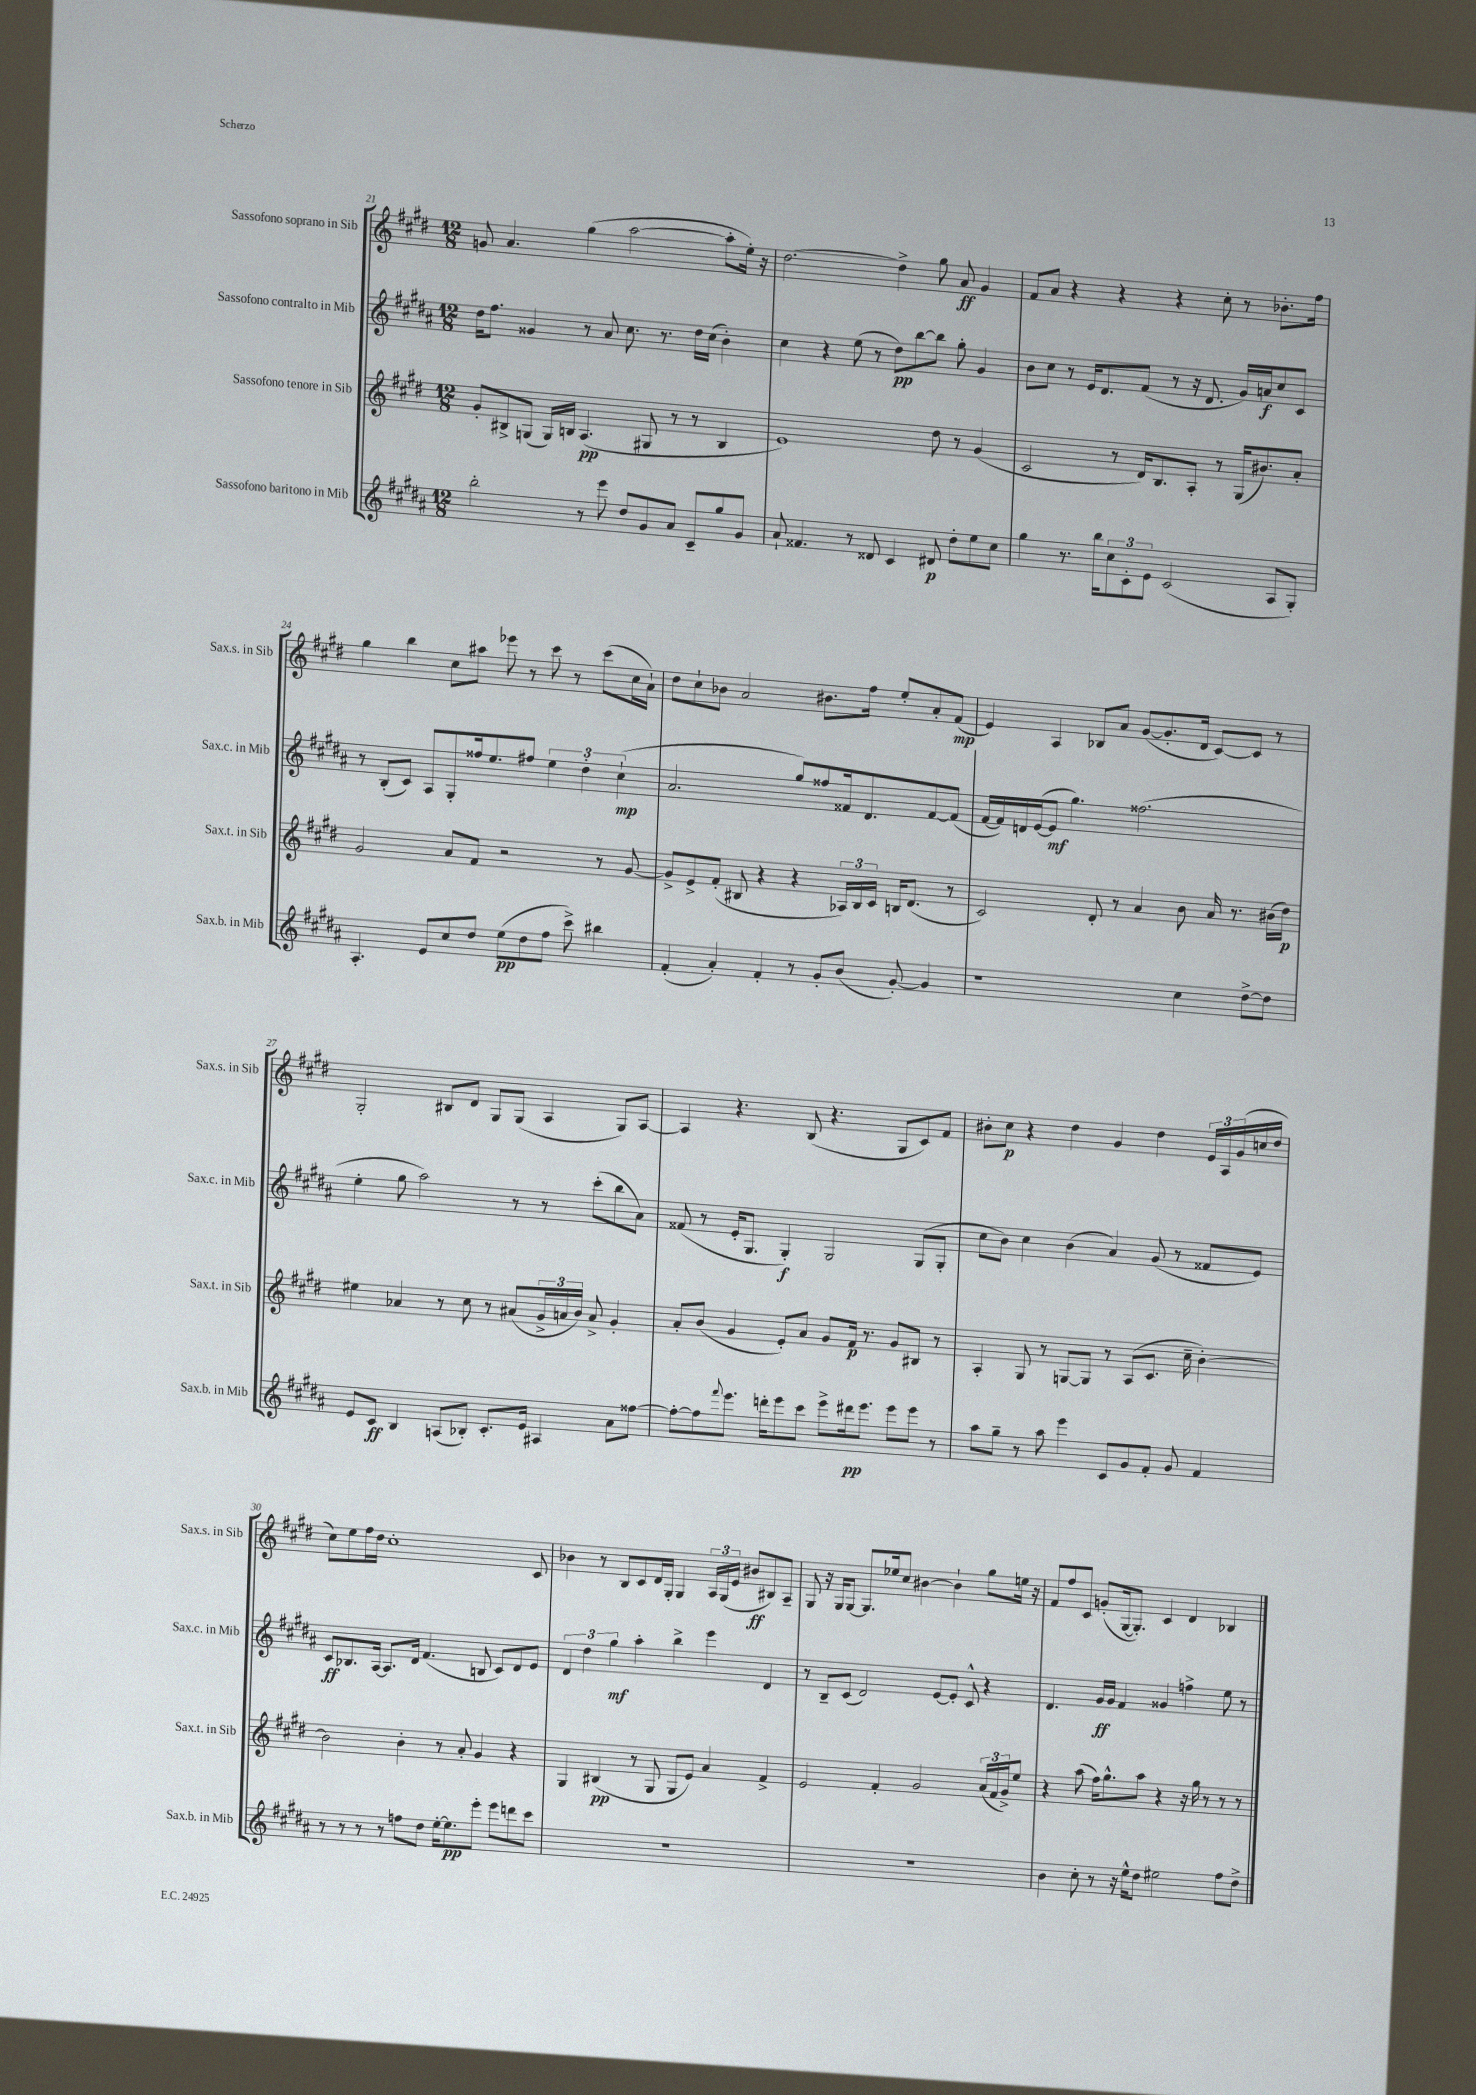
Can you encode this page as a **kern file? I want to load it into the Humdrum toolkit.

**kern	**kern	**kern	**kern
*staff4	*staff3	*staff2	*staff1
*clefG2	*clefG2	*clefG2	*clefG2
*k[f#c#g#d#a#]	*k[f#c#g#d#]	*k[f#c#g#d#a#]	*k[f#c#g#d#]
*M12/8	*M12/8	*M12/8	*M12/8
2bb'	8g#'	16dd#	8g
.	.	8.ff#	.
.	8B#^	.	4.a
.	(8G	4g##	.
.	16G)	.	.
.	16B	.	.
8r	(4.A	8r	(4gg#
8eee	.	8a#	.
8dd#	.	8.cc#	[2aa
8g#	8G#	.	.
.	.	8.r	.
8a#	8r	.	.
8c#~	8r	16dd#	.
.	.	(16cc#	.
8gg#	4B	4b')	8aa']
8g#	.	.	16ee')
.	.	.	16r
=	=	=	=
8a#`	1e)	4cc#	[2.dd#
4.f##	.	.	.
.	.	4r	.
8r	.	(8ee	.
8d##	.	8r	.
4c#	.	8dd#)	4dd#^]
.	.	[8bb	.
8d#	8dd#	8bb]	8gg#
8dd#'	8r	8gg#'	8a
8ee	(4g#	4g#	4g#
8cc#	.	.	.
=	=	=	=
4gg#	2c#	8b	8f#
.	.	8cc#	8a
8.r	.	8r	4r
.	.	16e	.
16bb	.	8.d#	.
12cc#	8r	.	4r
12c#'	.	.	.
.	16d#)	(8f#	.
12e	.	.	.
.	8.B	.	.
(2c#	.	8r	4r
.	8A'	16r	.
.	.	8.d#	.
.	8r	.	8cc#'
.	(16G#	16g#)	8r
.	8.b#)	16a	.
8A#	.	8cc#	8.b-'
8G#')	8a'	8c#	.
.	.	.	16ff#
=	=	=	=
4.A#'	2g#	8r	4gg#
.	.	(8B'	.
.	.	8c#)	4bb
8e	.	8A#	.
8cc#	8a	8G#'	8cc#
8dd#	8f#	16ff##	8aa#
.	.	8.ee	.
(8ee	2r	.	8eee-
8dd#	.	8ff#	8r
8ff#	.	6ee	8ccc#
8ccc#^)	.	.	8r
.	.	6dd#'	.
4bb#	8r	.	(8ccc#
.	.	(6cc#`	.
.	[8g#	.	16cc#
.	.	.	16a`)
=	=	=	=
(4f#'	8g#^]	2.a#	8dd#
.	8e^	.	8cc#`
4a#')	(8f#'	.	8b-
.	8B#	.	2a
4f#'	4r	.	.
8r	4r	8gg#)	.
8g#'	.	8ff##	8.b#
(8b	24A-)	16f##	.
.	24B#	.	.
.	.	8.d#	16ff#
.	24c#	.	.
[8g#')	16B	.	8ee'
.	(8.d#	.	.
4g#]	.	[8f##	8a'
.	8r	(8f##]	(8f#
=	=	=	=
1r	2c#)	[16f#	4e)
.	.	16f#])	.
.	.	16d	.
.	.	([16e	.
.	.	8e]	4A
.	.	4.gg#)	.
.	8d#'	.	8B-
.	8r	.	8a
.	4a	(2.ff##	([8g#
.	.	.	8.g#']
4cc#	8b	.	.
.	.	.	16d#
.	16a	.	[8c#)
.	8.r	.	.
[8dd#^	.	.	8c#]
8dd#]	(16b#	.	8r
.	16dd#)	.	.
=	=	=	=
8e	4ee#	4ee'	2G#'
8c#	.	.	.
4B	4a-	8gg#	.
.	.	2aa#)	.
(8A	8r	.	8B#
8B-')	8cc#	.	8d#
8.c#'	8r	.	8G#
.	(8a#	8r	(8G#
16e	.	.	.
4A#	24g#^	8r	4A
.	24a	.	.
.	24b)	.	.
.	8a^	(8ccc#'	.
8a#	4g#'	8bb	8G#)
[8ff##	.	8a#)	[8A
=	=	=	=
8ff##'_	8a'	(8f##	4A]
8ff##]	(8b	8r	.
8qqfff#	.	.	.
8.eee	4g#	16e'	4.r
.	.	8.G#	.
16ddd'	.	.	.
8eee	8e')	4G#')	.
8ccc#	8a	.	(8B
8eee^	8g#	2G#	4.r
16ddd#	16f#	.	.
8.eee	8.r	.	.
8eee	8g#	.	8G#
8eee	8B#	(8G#	8c#)
8r	8r	8G#'	8f#
=	=	=	=
8aa#	4A'	8cc#	8b#'
8gg#~	.	8b)	8cc#
8r	8G#	4cc#	4r
8aa#	8r	.	.
4eee	[8G	(4b	4dd#
.	8G]	.	.
8c#	8r	4a#)	4g#
8g#	(8A	.	.
8f#'	8.c#	(8g#	4dd#
8g#	.	8r	.
.	16cc#~	.	.
4f#	[4b')	8f##	24e
.	.	.	24A
.	.	.	(24g#
.	.	8e)	16cc
.	.	.	16dd#
=	=	=	=
8r	2b]	8c#	8cc#)
8r	.	8.B-	8ee
8r	.	.	16ff#
.	.	[16A#	16dd#
8r	.	8.A#]	1cc#'
8ff	4b'	.	.
.	.	16d#	.
8dd#	.	(4.f#	.
[16ee'	8r	.	.
8.ee]	.	.	.
.	8a'	.	.
8eee'	4g#	8B	.
8eee	.	8c#)	.
8ddd	4r	8d#	.
8ccc#	.	8e	8c#
=	=	=	=
1.r	4G#	6d#	4b-
.	.	6dd#	.
.	(4B#	.	8r
.	.	6gg#	.
.	.	.	8B
.	8r	4aa#'	8c#
.	8G#	.	16d#
.	.	.	16G#'
.	8G#	4bb^	4G#
.	8e)	.	.
.	4a	4eee	24A
.	.	.	(24G#
.	.	.	24e
.	.	.	8b#
.	4f#^	4d#	8B#)
.	.	.	8A~
=	=	=	=
1.r	2e	8r	8G#
.	.	8B~	16r
.	.	.	16G#
.	.	(8c#	[8G#
.	.	2d#)	8.G#]
.	4f#'	.	.
.	.	.	16ee-
.	.	.	8cc#
.	2g#	.	[4b#
.	.	[8e	.
.	.	8e']	4b#`]
.	.	8c#^^	.
.	(24a	4r	8gg#
.	24f#	.	.
.	24g#^)	.	.
.	8ee	.	16ee
.	.	.	16r
=	=	=	=
4b	4r	4.d#	8f#
.	.	.	8ff#
8cc#'	(8aa	.	8c#
8r	16ff#)	16g#	(8g'
.	8.gg#^^	16g#	.
16r	.	4f#	[16G#
16ee^^	.	.	8.G#'])
8dd#	8aa	.	.
2ee#	4r	4g##	4c#
.	16r	4ff^	4d#
.	16gg#	.	.
.	8r	.	.
8ff#	8r	8ee	4B-
8dd#^	8r	8r	.
==	==	==	==
*-	*-	*-	*-
